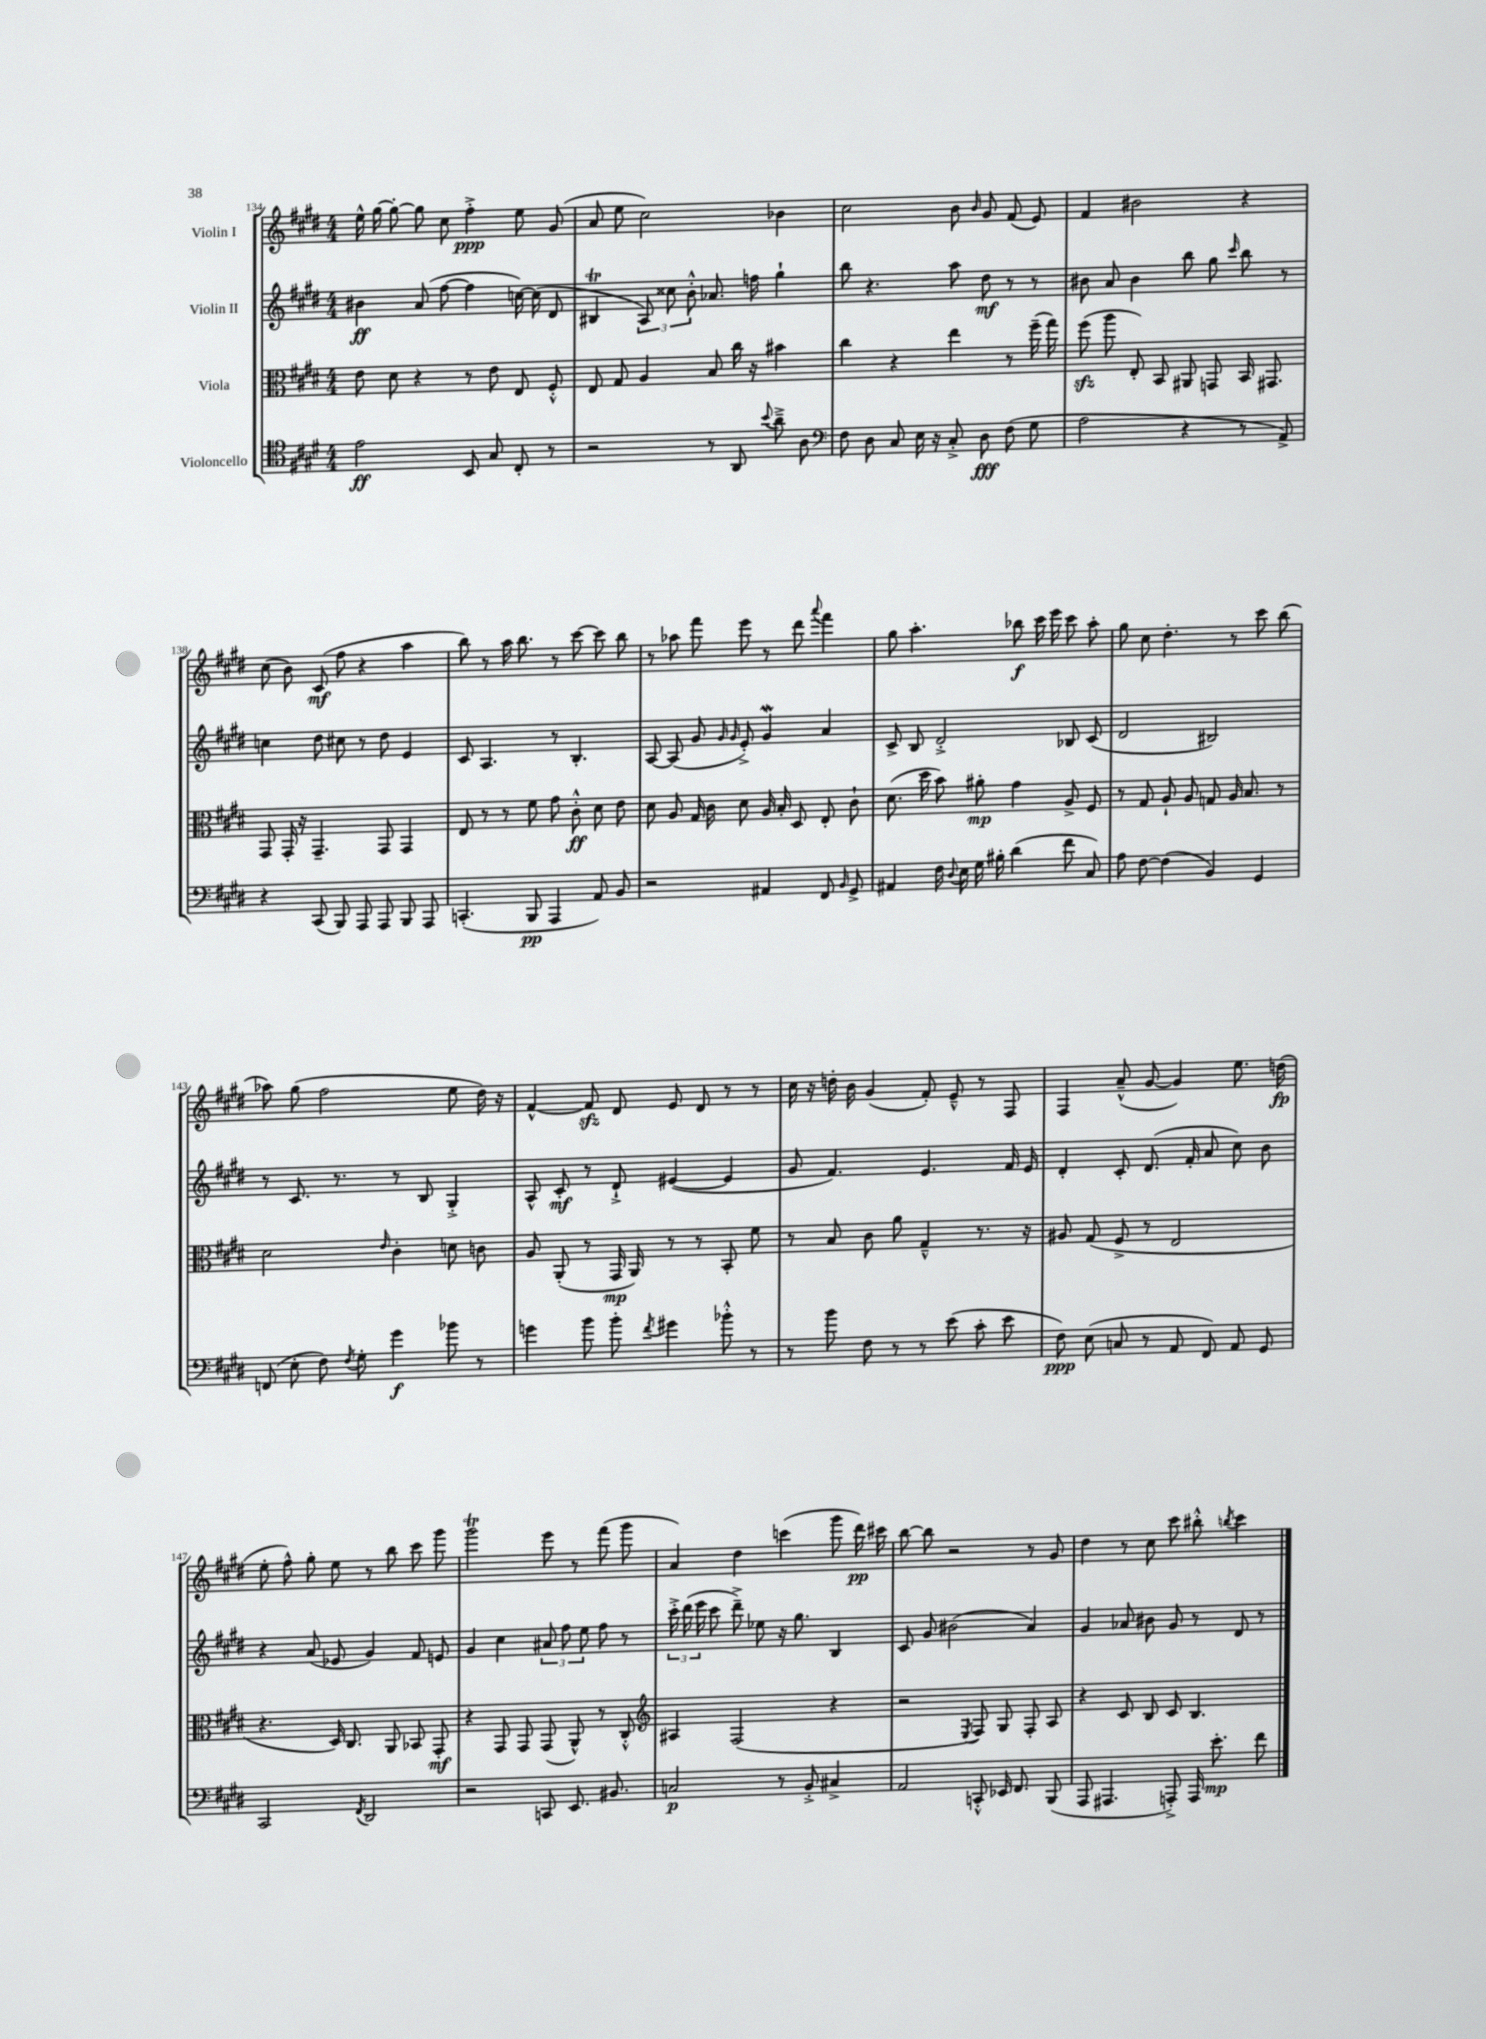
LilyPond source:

<<
\new StaffGroup <<
\new Staff = "s0" \with { instrumentName = "Violin I" } {
    \clef treble \key e \major \numericTimeSignature \time 4/4
    \autoBeamOff e''16-^ gis''16~ gis''8~-. gis''8 cis''8 fis''4-.->\ppp e''8 gis'8( |
    a'8 e''8 cis''2) bes'4 |
    cis''2 b'8 \grace { b'16 } gis'8 fis'8( e'8) |
    fis'4 bis'2 r4 |
    cis''8( b'8) cis'8\mf( fis''8 r4 a''4 |
    b''8) r8 a''16 b''8. r8 cis'''8~ cis'''8 b''8 |
    r8 aes''8 fis'''8 e'''8 r8 dis'''8 \appoggiatura { a'''8 } fis'''4 |
    gis''8 a''4.-. bes''8\f cis'''16 e'''16 cis'''8 a''8-. |
    gis''8 cis''8 dis''4.-. r8 cis'''8 b''8( |
    aes''8) gis''8( fis''2 e''8 dis''16) r16 |
    fis'4~-^ fis'8\sfz dis'8 e'8 dis'8 r8 r8 |
    cis''16 r16 d''16-. b'16 gis'4( fis'8-.) e'8---^ r8 fis8 |
    fis4 a'8---^( gis'8~ gis'4) e''8. d''16\fp( |
    e''8-. fis''8-^) gis''8-. e''8 r8 b''8 cis'''8 gis'''8 |
    gis'''2\trill e'''8 r8 fis'''8( gis'''8 |
    a'4) dis''4 c'''4( gis'''8 dis'''16\pp) cis'''16 |
    b''8~ b''8 r2 r8 gis'8 |
    dis''4 r8 cis''8 cis'''8 bis''8-.-^ \acciaccatura { b''8 } cis'''4 \bar "|." |
}
\new Staff = "s1" \with { instrumentName = "Violin II" } {
    \clef treble \key e \major \numericTimeSignature \time 4/4
    \autoBeamOff bis'4\ff a'8( fis''8~ fis''4 c''16~) c''16( dis'8 |
    bis4\trill \tuplet 3/2 { a8) cisis''8 b'8-.-^ } aes'8. f''16 gis''4-! |
    b''8 r4. a''8 dis''8\mf r8 r8 |
    bis'8 a'8 bis'4 b''8 gis''8 \grace { cis'''16 } b''8 r8 |
    c''4 dis''8 cis''8 r8 dis''8 e'4 |
    cis'8 a4. r8 b4.-. |
    a8~ a8( gis'8 \grace { gis'16 gis'16 } e'8-.->) gis'4\mordent a'4 |
    cis'8-> b8 dis'2-.-> bes8 cis'8( |
    dis'2 bis2) |
    r8 cis'8. r8. r8 b8 gis4-.-> |
    a8-^ cis'8-.\mf r8 dis'8-!-> eis'4~( eis'4 |
    gis'8 fis'4.) e'4. fis'16 e'16 |
    dis'4-. cis'8-. dis'8.( fis'16-. a'8 cis''8) b'8 |
    r4 a'8( ees'8 gis'4) fis'8 e'8 |
    gis'4 cis''4 \tuplet 3/2 { ais'8 fis''8 e''8 } fis''8 r8 |
    \tuplet 3/2 { cis'''16-.-> dis'''16( e'''16 } cis'''8 dis'''8--->) ees''8 r16 gis''8. b4 |
    cis'8 gis'8 bis'2( a'4) |
    gis'4 aes'8 bis'8 gis'8 r8 dis'8 r8 \bar "|." |
}
\new Staff = "s2" \with { instrumentName = "Viola" } {
    \clef alto \key e \major \numericTimeSignature \time 4/4
    \autoBeamOff e'8 dis'8 r4 r8 e'8 e8 fis8-.-^ |
    e8 gis8 a4 b8 cis''16 r16 bis'4 |
    cis''4 r4 e''4 r8 fis''16--( gis''16) |
    fis''8\sfz( a''8 e8-.) b,8 ais,8 g,8 b,16 gis,8. |
    gis,8 gis,16-. r16 gis,4.-- gis,8 gis,4 |
    e8 r8 r8 fis'8 gis'8 cis'8-.-^\ff dis'8 e'8 |
    dis'8 a8 gis16 cis'16 dis'8 a16 b16-. dis8 e8-. cis'8-! |
    dis'8.( dis''16 b'8) ais'8-.\mp gis'4 a8-> fis8 |
    r8 gis8 a8-! a8 g8 a16 b8. r8 |
    dis'2 \grace { e'16 } cis'4-. d'8 c'8 |
    a8 a,8-.( r8 gis,16\mp a,16) r8 r8 b,8-. fis'8 |
    r8 b8 cis'8 a'8 gis4---^ r8. r16 |
    ais8 gis8( fis8-> r8 e2 |
    r4. dis16) cis8. a,8 bes,8 gis,8-.\mf |
    r4 gis,8 gis,8 gis,8( a,8-^) r8 cis8-.-^ |
    \clef treble ais4 fis2( r4 |
    r2 \acciaccatura { e8 } fis8) gis8 fis8-. a8 |
    r4 cis'8 b8 cis'8 b4. \bar "|." |
}
\new Staff = "s3" \with { instrumentName = "Violoncello" } {
    \clef tenor \key e \major \numericTimeSignature \time 4/4
    \autoBeamOff e'2\ff b,8 gis8 cis8-. r8 |
    r2 r8 a,8 \appoggiatura { b'8 } a'8---> a8 |
    \clef bass fis8 dis8 cis8 e16 r16 cis8-.-> dis8\fff fis8( gis8 |
    a2 r4 r8 a,8->) |
    r4 cis,8( b,,8) a,,8 a,,8 b,,8 a,,8 |
    c,4.-.( b,,8\pp a,,4 a,8) b,8 |
    r2 ais,4 fis,8 \grace { b,16 } gis,8-> |
    ais,4 fis16 \appoggiatura { dis8 } e16 gis16 bis16-. dis'4( fis'8 cis8) |
    a8 fis8~ fis4( b,4) gis,4 |
    f,8( e8-. fis8) \acciaccatura { fis8 } gis8-. gis'4\f bes'8 r8 |
    g'4 b'8 b'8-. \acciaccatura { fis'8 } gis'4 bes'8-.-^ r8 |
    r8 b'8 fis8 r8 r8 e'8( cis'8-. e'8 |
    fis8\ppp) e8( c8 r8 a,8 fis,8) a,8 gis,8 |
    cis,2 \acciaccatura { fis,8 } dis,2 |
    r2 c,8 e,8. bis,8. |
    c2\p r8 b,8-.-> cis4-> |
    a,2 c,8-.-^ ees,16 fis,8. b,,8( |
    a,,8 ais,,4. a,,8-.->) a,,16 e'8.-.\mp fis'8 \bar "|." |
}
>>
>>
\layout { \context { \Score currentBarNumber = #134 } }
